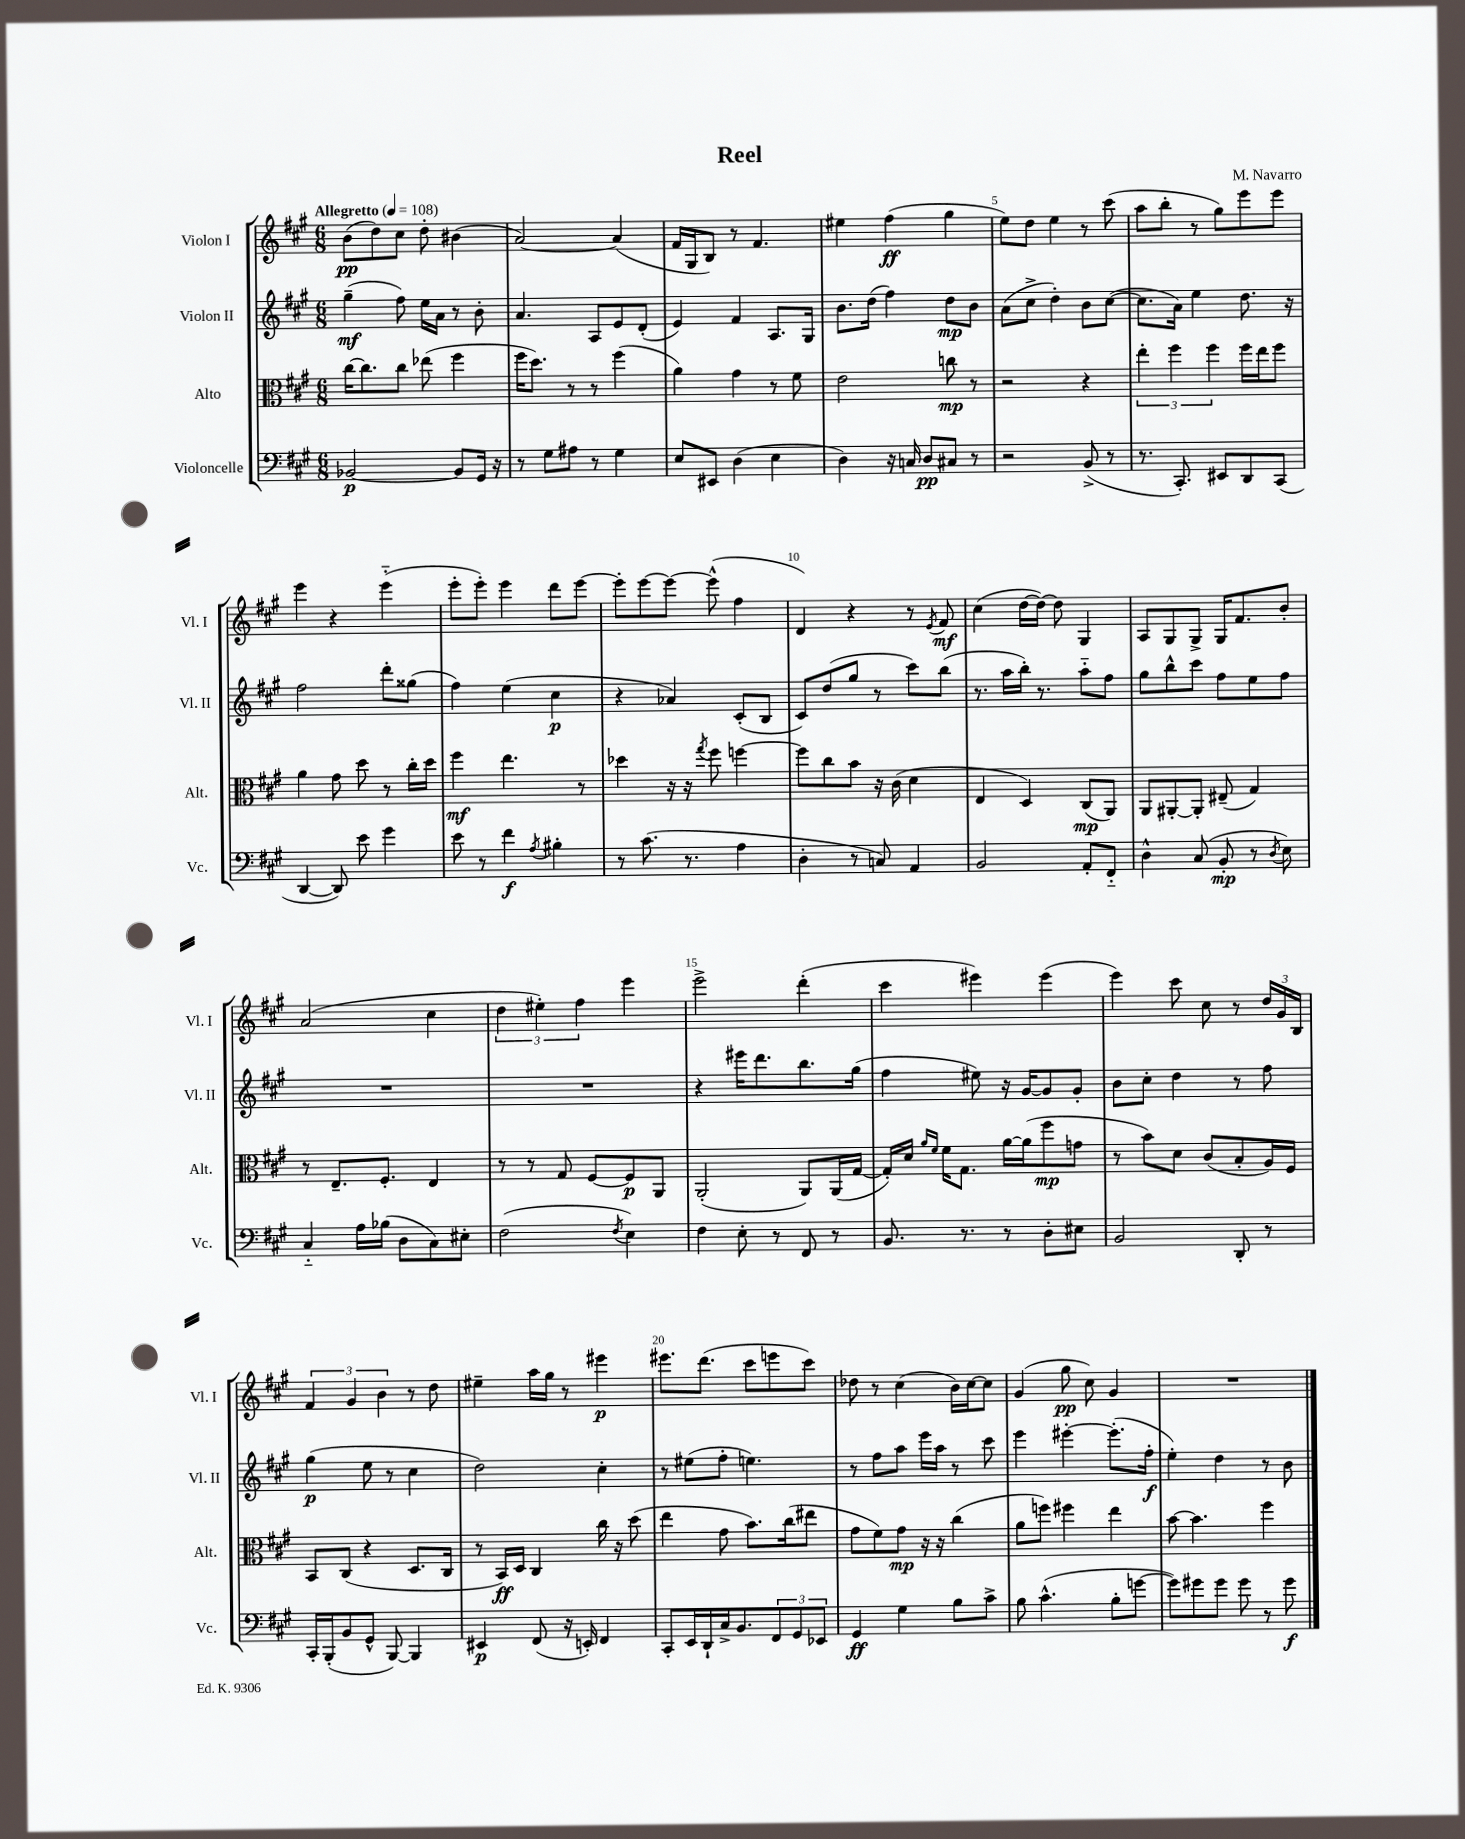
\header { title = "Reel" composer = "M. Navarro" }
<<
\new StaffGroup <<
\new Staff = "s0" \with { instrumentName = "Violon I" shortInstrumentName = "Vl. I" } {
    \clef treble \key a \major \numericTimeSignature \time 6/8 \tempo "Allegretto" 4 = 108
    b'8\pp( d''8) cis''8 d''8-. bis'4( |
    a'2~) a'4( |
    fis'16 gis16 b8) r8 fis'4. |
    eis''4 fis''4\ff( gis''4 |
    e''8) d''8 e''4 r8 cis'''8( |
    a''8 b''8-. r8 gis''8) e'''8 e'''8 |
    e'''4 r4 e'''4-_( |
    e'''8-. e'''8-.) e'''4 d'''8 e'''8~ |
    e'''8-. e'''8~ e'''8~ e'''8-^( fis''4 |
    d'4) r4 r8 \acciaccatura { e'8 } fis'8\mf |
    cis''4( d''16~ d''16~) d''8 gis4 |
    a8 gis8 gis8-> gis16 fis'8. b'8-. |
    a'2( cis''4 |
    \tuplet 3/2 { d''4 eis''4-.) fis''4 } e'''4 |
    e'''2-> d'''4-.( |
    cis'''4 eis'''4) eis'''4( |
    e'''4) cis'''8 cis''8 r8 \tuplet 3/2 { d''16 gis'16 b16 } |
    \tuplet 3/2 { fis'4 gis'4 b'4 } r8 d''8 |
    eis''4-- a''16 gis''16 r8 eis'''4\p |
    eis'''8. d'''8.( cis'''8 e'''8 cis'''8) |
    des''8 r8 cis''4( b'16) cis''16~ cis''8 |
    gis'4( gis''8\pp cis''8) gis'4 |
    R2. \bar "|." |
}
\new Staff = "s1" \with { instrumentName = "Violon II" shortInstrumentName = "Vl. II" } {
    \clef treble \key a \major \numericTimeSignature \time 6/8
    gis''4--\mf( fis''8) e''16 a'16 r8 b'8-. |
    a'4. a8 e'8 d'8-.( |
    e'4) fis'4 a8. gis16 |
    b'8. d''16( fis''4) d''8\mp b'8 |
    a'8( cis''8-> d''4-.) b'8 cis''8~( |
    cis''8. a'16) e''4 d''8. r16 |
    fis''2 d'''8-. gisis''8( |
    fis''4) e''4( cis''4\p |
    r4 aes'4) cis'8-.( b8 |
    cis'8) d''8( gis''8 r8 cis'''8) b''8( |
    r8. a''16 b''16-.) r8. a''8-_ fis''8 |
    gis''8 b''8-^ cis'''8 fis''8 e''8 fis''8 |
    R2. |
    R2. |
    r4 eis'''16 d'''8. b''8. gis''16( |
    fis''4 eis''8) r16 gis'16~ gis'8 gis'8-. |
    b'8 cis''8-. d''4 r8 fis''8 |
    gis''4\p( e''8 r8 cis''4 |
    d''2) cis''4-. |
    r8 eis''8( fis''8-. e''4.) |
    r8 fis''8 a''8 e'''16 a''16 r8 cis'''8 |
    e'''4 eis'''4~-. eis'''8.-.( fis''16-.\f |
    e''4-.) d''4 r8 b'8 \bar "|." |
}
\new Staff = "s2" \with { instrumentName = "Alto" shortInstrumentName = "Alt." } {
    \clef alto \key a \major \numericTimeSignature \time 6/8
    cis''16~ cis''8. cis''8 ees''8( fis''4 |
    fis''16 d''8.) r8 r8 fis''4( |
    a'4) gis'4 r8 fis'8 |
    e'2 c''8\mp r8 |
    r2 r4 |
    \tuplet 3/2 { e''4-. fis''4 fis''4 } fis''16 e''16 fis''8 |
    a'4 gis'8 d''8 r8 cis''16-. d''16 |
    fis''4\mf e''4. r8 |
    des''4 r16 r16 \acciaccatura { gis''8 } fis''8 f''4~ |
    f''8 cis''8 b'8 r16 cis'16( d'4 |
    e4 d4) cis8\mp( a,8) |
    a,8 ais,8~-. ais,8-. eis8--( gis4) |
    r8 e8.-- fis8.-. e4 |
    r8 r8 gis8 fis8~ fis8\p a,8 |
    a,2-.( a,8) a,16( gis16~ |
    gis16-.) d'16 \grace { a'16 fis'16 } fis'16 gis8. a'16~ a'16( fis''8\mp g'8 |
    r8 b'8) d'8 cis'8( b8-. a16) fis16 |
    b,8 cis8( r4 d8. cis16 |
    r8 b,16\ff) d16 cis4 cis''16 r16 d''8( |
    e''4 gis'8 b'8.) cis''16( eis''8 |
    gis'8 fis'8) gis'8\mp r16 r16 cis''4( |
    a'8 f''8) fis''4 e''4 |
    b'8~ b'4. fis''4 \bar "|." |
}
\new Staff = "s3" \with { instrumentName = "Violoncelle" shortInstrumentName = "Vc." } {
    \clef bass \key a \major \numericTimeSignature \time 6/8
    bes,2~\p bes,8 gis,16 r16 |
    r8 gis8 ais8 r8 gis4 |
    e8 eis,8 d4( e4 |
    d4) r16 c16 d8\pp cis8 r8 |
    r2 b,8->( r8 |
    r8. cis,8.-.) eis,8 d,8 cis,8( |
    d,4~ d,8) e'8 gis'4 |
    e'8 r8 fis'4\f \acciaccatura { a8 } bis4-. |
    r8 cis'8.( r8. a4 |
    d4-. r8 c8) a,4 |
    b,2 a,8-. fis,8-_ |
    d4-^ cis8( b,8-.\mp r8 \acciaccatura { d8 } e8) |
    cis4-_ a16 bes16( d8 cis8) eis8-. |
    fis2( \acciaccatura { fis8 } e4) |
    fis4 e8-. r8 fis,8 r8 |
    b,8. r8. r8 d8-. eis8 |
    b,2 d,8-. r8 |
    cis,16-. b,,16-.( b,8 gis,8-^ b,,8~) b,,4 |
    eis,4\p fis,8( r16 e,16-.) fis,4 |
    cis,8-. e,16 d,16-! cis16-> b,8. \tuplet 3/2 { fis,8 gis,8 ees,8 } |
    gis,4\ff gis4 b8 cis'8-> |
    b8 cis'4.-^( b8-. g'8~ |
    g'8) gis'8 gis'8 gis'8 r8 gis'8\f \bar "|." |
}
>>
>>
\layout { \context { \Score \override BarNumber.break-visibility = ##(#f #t #t) barNumberVisibility = #(every-nth-bar-number-visible 5) } }
